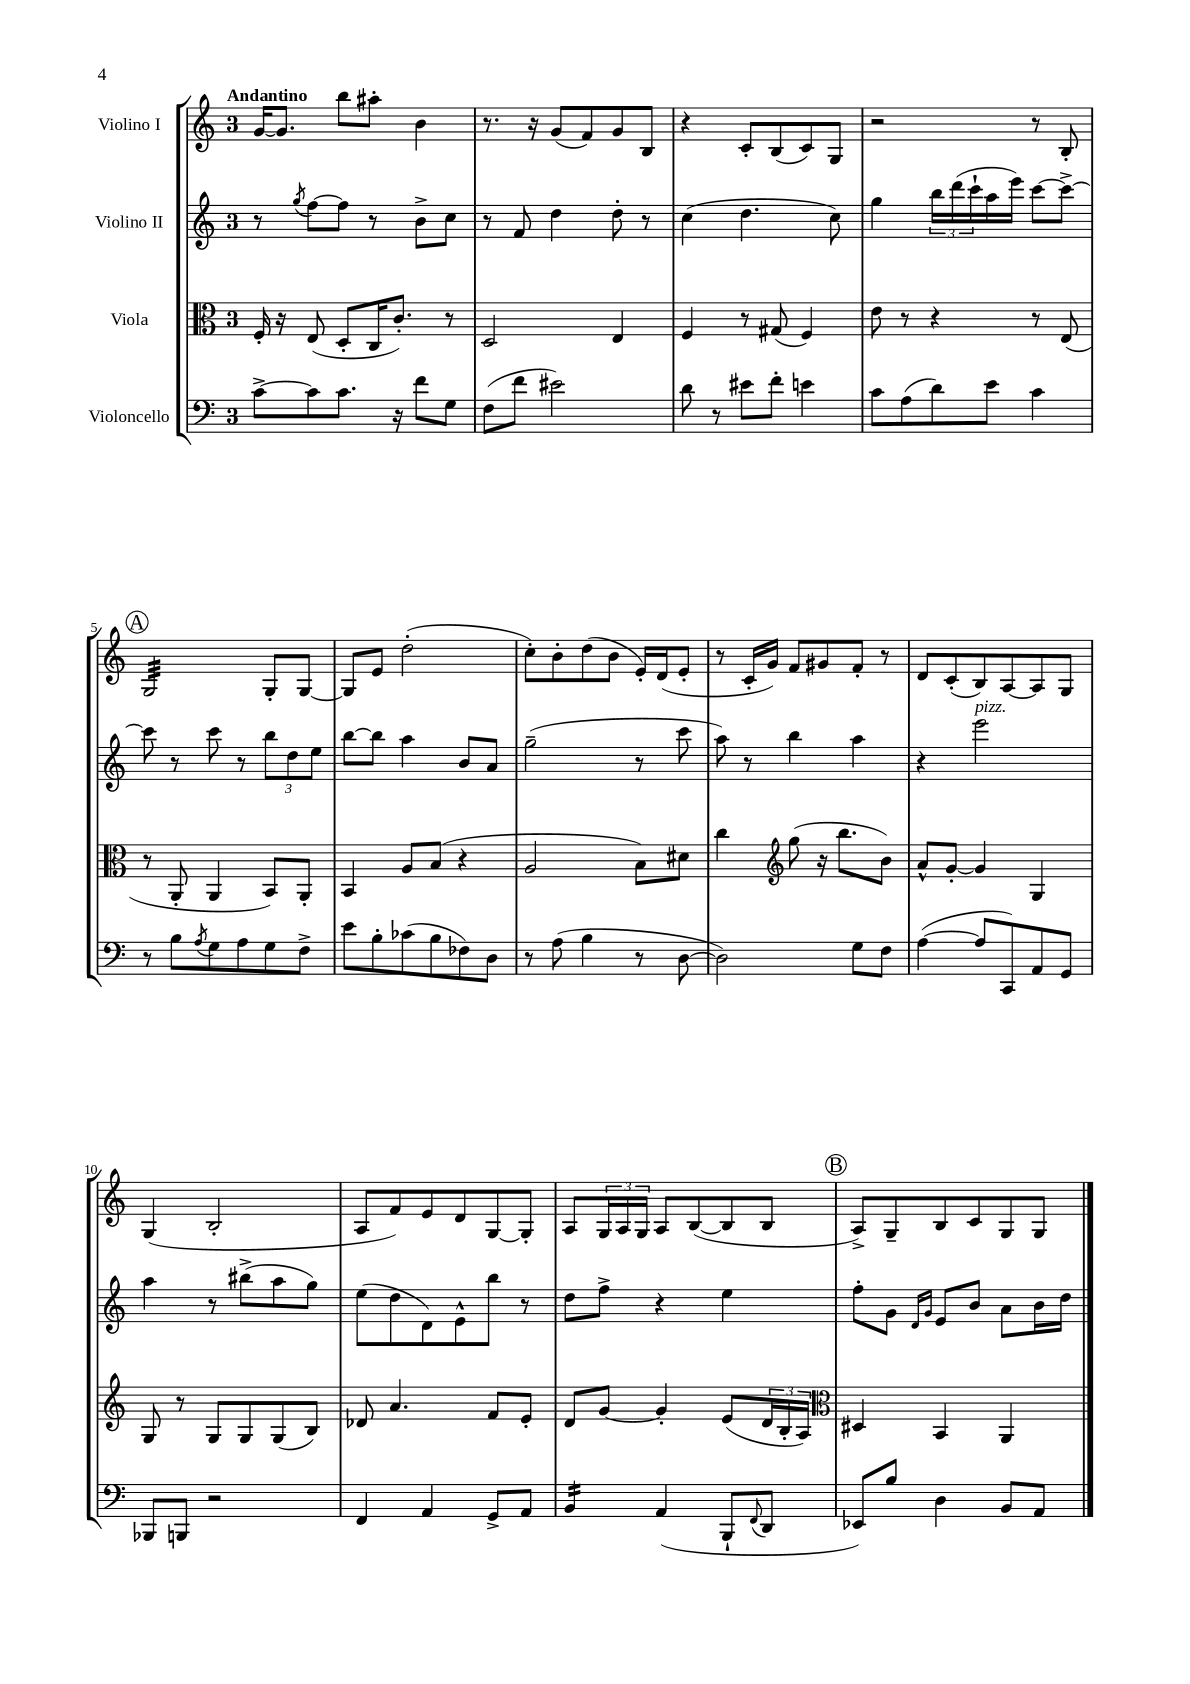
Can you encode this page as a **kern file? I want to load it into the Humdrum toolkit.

**kern	**kern	**kern	**kern
*staff4	*staff3	*staff2	*staff1
*clefF4	*clefC3	*clefG2	*clefG2
*k[]	*k[]	*k[]	*k[]
*M3/4	*M3/4	*M3/4	*M3/4
[8c^	16F'	8r	[16g
.	16r	.	8.g]
.	.	8qgg	.
8c]	(8E	[8ff	.
8.c	8D'	8ff]	8bb
.	16C	8r	8aa#'
16r	8.c')	.	.
8f	.	8b^	4b
8G	8r	8cc	.
=	=	=	=
(8F	2D	8r	8.r
8f	.	8f	.
.	.	.	16r
2e#)	.	4dd	(8g
.	.	.	8f)
.	4E	8dd'	8g
.	.	8r	8B
=	=	=	=
8d	4F	(4cc	4r
8r	.	.	.
8e#	8r	4.dd	8c'
8f'	(8G#	.	(8B
4e	4F)	.	8c)
.	.	8cc)	8G
=	=	=	=
8c	8e	4gg	2r
(8A	8r	.	.
8d)	4r	24bb	.
.	.	(24ddd	.
.	.	24ccc`	.
8e	.	16aa	.
.	.	16eee)	.
4c	8r	[8ccc	8r
.	(8E	8ccc^_	8B'
=	=	=	=
8r	8r	8ccc]	2G
8B	8AA'	8r	.
8qA	.	.	.
8G	4AA	8ccc	.
8A	.	8r	.
8G	8BB)	12bb	8G'
.	.	12dd	.
8F^	8AA'	.	[8G
.	.	12ee	.
=	=	=	=
8e	4BB	[8bb	8G]
8B'	.	8bb]	8e
(8c-	8A	4aa	(2dd'
8B	(8B	.	.
8F-)	4r	8b	.
8D	.	8a	.
=	=	=	=
8r	2A	(2gg~	8cc')
(8A	.	.	8b'
4B	.	.	(8dd
.	.	.	8b
8r	8B)	8r	16e')
.	.	.	(16d
[8D	8d#	8ccc	8e'
=	=	=	=
2D])	4cc	8aa)	8r
.	.	8r	16c'
.	.	.	16g)
*	*clefG2	*	*
.	(8gg	4bb	8f
.	16r	.	8g#
.	8.bb	.	.
8G	.	4aa	8f'
8F	8b)	.	8r
=	=	=	=
([4A	8a^^	4r	8d
.	[8g'	.	(8c'
8A]	4g]	2eee	8B)
8CC)	.	.	[8A
8AA	4G	.	8A]
8GG	.	.	8G
=	=	=	=
8BBB-	8G	4aa	(4G
8BBB	8r	.	.
2r	8G	8r	2B'
.	8G	(8bb#^	.
.	(8G	8aa	.
.	8B)	8gg)	.
=	=	=	=
4FF	8d-	(8ee	8A
.	4.a	8dd	8f)
4AA	.	8d)	8e
.	.	8e^^	8d
8GG^	8f	8bb	[8G
8AA	8e'	8r	8G']
=	=	=	=
4BB	8d	8dd	8A
.	[8g	8ff^	24G
.	.	.	24A
.	.	.	24G
(4AA	4g']	4r	8A
.	.	.	([8B
8BBB`	(8e	4ee	8B]
8qqFF	.	.	.
8DD	24d	.	8B
.	24B'	.	.
.	24A)	.	.
=	=	=	=
*	*clefC3	*	*
8EE-)	4D#	8ff'	8A^)
8B	.	8g	8G~
.	.	16qqd	.
.	.	16qqg	.
4D	4BB	8e	8B
.	.	8b	8c
8BB	4AA	8a	8G
8AA	.	16b	8G
.	.	16dd	.
==	==	==	==
*-	*-	*-	*-
